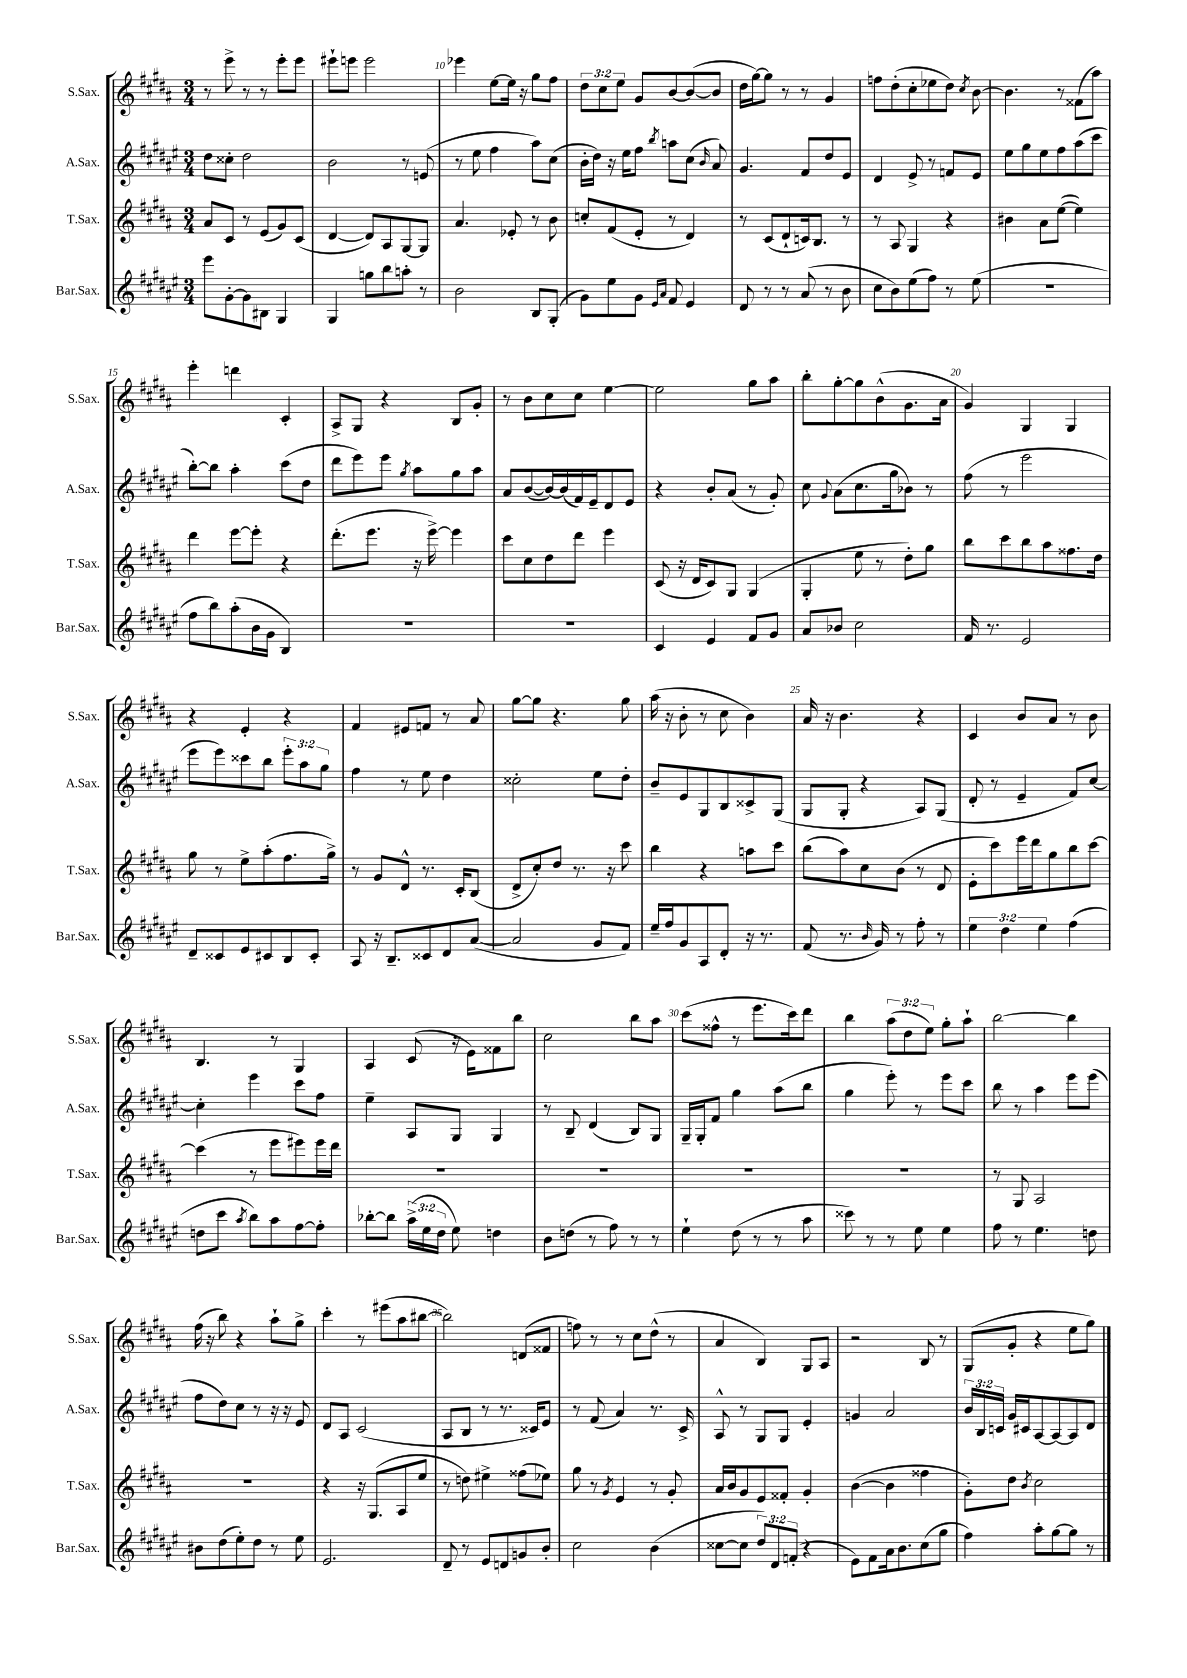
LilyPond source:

<<
\new StaffGroup <<
\new Staff = "s0" \with { instrumentName = "S.Sax." shortInstrumentName = "S.Sax." } {
    \clef treble \key b \major \numericTimeSignature \time 3/4 \override Staff.TupletNumber.text = #tuplet-number::calc-fraction-text
    \autoBeamOff r8 e'''8-> r8 r8 e'''8[-. e'''8] |
    eis'''8[-! e'''8] e'''2 |
    ees'''4 e''8[~ e''16] r16 gis''8[ fis''8] |
    \tuplet 3/2 { dis''8[ cis''8 e''8] } gis'8[ b'8~ b'8~( b'8] |
    dis''16[ gis''16~) gis''8] r8 r8 gis'4 |
    f''8[ dis''8-.( cis''8-. ees''8 dis''8]) \acciaccatura { cis''8 } b'8~ |
    b'4. r8 fisis'8[( ais''8]) |
    e'''4-. d'''4 cis'4-. |
    ais8[-> gis8] r4 b8[ gis'8]-. |
    r8 b'8[ cis''8 cis''8] e''4~ |
    e''2 gis''8[ ais''8] |
    b''8[-. gis''8~-. gis''8 b'8-^( gis'8. ais'16] |
    gis'4) gis4 gis4 |
    r4 e'4-. r4 |
    fis'4 eis'8[ f'8] r8 ais'8 |
    gis''8[~ gis''8] r4. gis''8 |
    ais''16( r16 b'8-. r8 cis''8 b'4) |
    ais'16 r16 b'4. r4 |
    cis'4 b'8[ ais'8] r8 b'8 |
    b4. r8 gis4 |
    ais4 cis'8( r16 e'16[) fisis'8 b''8] |
    cis''2 b''8[ ais''8] |
    cis'''8[( fisis''8]-^ r8 e'''8.[ cis'''16) dis'''8] |
    b''4 \tuplet 3/2 { ais''8[( dis''8 e''8]) } gis''8[-. ais''8]-! |
    b''2~ b''4 |
    fis''16( r16 b''8) r4 ais''8[-! gis''8]-> |
    cis'''4-. r8 eis'''8[( ais''8 bis''8]~ |
    bis''2) d'8[( fisis'8] |
    f''8) r8 r8 cis''8[ dis''8]-^( r8 |
    ais'4 b4) gis8[ ais8] |
    r2 b8 r8 |
    gis8[( gis'8]-. r4 e''8[ gis''8]) \bar "|." |
}
\new Staff = "s1" \with { instrumentName = "A.Sax." shortInstrumentName = "A.Sax." } {
    \clef treble \key fis \major \numericTimeSignature \time 3/4 \override Staff.TupletNumber.text = #tuplet-number::calc-fraction-text
    \autoBeamOff dis''8[ cisis''8]-. dis''2 |
    b'2 r8 e'8( |
    r8 eis''8 fis''4 ais''8[) cis''8]( |
    b'16[-. dis''16]) r16 eis''16[ fis''8] \acciaccatura { b''8 } a''8[ cis''8]( \grace { b'16 } ais'8) |
    gis'4. fis'8[ dis''8 eis'8] |
    dis'4 eis'8-> r8 f'8[ eis'8] |
    eis''8[ gis''8 eis''8 fis''8 ais''8( cis'''8] |
    b''8[~-.) b''8] ais''4-. cis'''8[( dis''8] |
    dis'''8[ eis'''8) eis'''8] \acciaccatura { gis''8 } ais''8[ gis''8 ais''8] |
    ais'8[ b'8~( b'16~) b'16( fis'16) eis'16-- dis'8 eis'8] |
    r4 b'8[-. ais'8]( r8 gis'8-.) |
    cis''8 \appoggiatura { gis'8 } ais'8[( cis''8. gis''16 bes'8]) r8 |
    fis''8( r8 eis'''2 |
    eis'''8[ eis'''8) cisis'''8 b''8] \tuplet 3/2 { eis'''8[-. ais''8 gis''8] } |
    fis''4 r8 eis''8 dis''4 |
    cisis''2-. eis''8[ dis''8]-. |
    b'8[-- eis'8 gis8 b8 cisis'8-> gis8]( |
    gis8[ gis8]-. r4 ais8[) gis8]( |
    dis'8-. r8 eis'4-- fis'8[) cis''8]~ |
    cis''4-. eis'''4 cis'''8[ fis''8] |
    eis''4-- ais8[ gis8] gis4 |
    r8 b8-- dis'4( b8[) gis8] |
    gis16[-- gis16-. fis'8] gis''4 ais''8[( b''8] |
    gis''4 eis'''8-.) r8 eis'''8[ cis'''8] |
    b''8 r8 ais''4 eis'''8[ eis'''8]( |
    fis''8[ dis''8) cis''8] r8 r16 r16 eis'8 |
    dis'8[ ais8] cis'2( |
    ais8[ b8] r8 r8. cisis'16[) eis'8] |
    r8 fis'8( ais'4) r8. cis'16-> |
    ais8-^ r8 gis8[ gis8] eis'4-. |
    g'4 ais'2 |
    \tuplet 3/2 { b'16[ b16 c'16] } gis'16[ cis'16 ais8~ ais8~ ais8 dis'8] \bar "|." |
}
\new Staff = "s2" \with { instrumentName = "T.Sax." shortInstrumentName = "T.Sax." } {
    \clef treble \key b \major \numericTimeSignature \time 3/4
    \autoBeamOff ais'8[ cis'8] r8 e'8[( gis'8) cis'8]( |
    dis'4~ dis'8[) ais8 gis8~ gis8] |
    ais'4. ees'8-. r8 b'8 |
    c''8[-. fis'8( e'8]-. r8 dis'4) |
    r8 cis'8[( dis'8-! c'16) b8.] r8 |
    r8 ais8 gis4 r4 |
    bis'4 ais'8[ e''8]~( e''4) |
    dis'''4 e'''8[~ e'''8]-. r4 |
    dis'''8.[-.( e'''8.] r16 e'''16~->) e'''4 |
    cis'''8[ cis''8 dis''8 dis'''8] e'''4 |
    cis'8( r16 dis'16[ cis'8) gis8] gis4( |
    gis4-. e''8 r8 dis''8[-.) gis''8] |
    b''8[ cis'''8 b''8 ais''8 fisis''8. dis''16] |
    gis''8 r8 e''8[-> ais''8-.( fis''8. gis''16]->) |
    r8 gis'8[ dis'8]-^ r8. cis'16[-. b8]( |
    dis'8[-> cis''8-.) dis''8] r8. r16 cis'''8 |
    b''4 r4 a''8[ cis'''8] |
    b''8[( ais''8) cis''8 b'8]( r8 dis'8 |
    e'8[-. cis'''8) e'''16 dis'''16 gis''8 b''8 cis'''8]~ |
    cis'''4( r8 e'''8[ eis'''8) eis'''16 dis'''16] |
    R2. |
    R2. |
    R2. |
    R2. |
    r8 gis8 ais2 |
    R2. |
    r4 r16 gis8.[( ais8 e''8] |
    r8 d''8) eis''4-> fisis''8[( ees''8]) |
    gis''8 r8 \acciaccatura { gis'8 } e'4 r8 gis'8-. |
    ais'16[ b'16 gis'8 e'8 fisis'8]-. gis'4-. |
    b'4~( b'4 fisis''4 |
    gis'8[-.) dis''8] \acciaccatura { b'8 } cis''2 \bar "|." |
}
\new Staff = "s3" \with { instrumentName = "Bar.Sax." shortInstrumentName = "Bar.Sax." } {
    \clef treble \key fis \major \numericTimeSignature \time 3/4 \override Staff.TupletNumber.text = #tuplet-number::calc-fraction-text
    \autoBeamOff eis'''8[ gis'8~-. gis'8 bis8] gis4 |
    gis4 g''8[ b''8 a''8]-. r8 |
    b'2 b8[ gis8]-.( |
    gis'8[) eis''8 gis'8] \grace { eis'16[ ais'16] } fis'8 eis'4 |
    dis'8 r8 r8 ais'8( r8 b'8 |
    cis''8[ b'8) eis''8( fis''8]) r8 eis''8( |
    R2. |
    fis''8[ b''8) ais''8-.( b'16 gis'16] b4) |
    R2. |
    R2. |
    cis'4 eis'4 fis'8[ gis'8] |
    ais'8[ bes'8] cis''2 |
    fis'16 r8. eis'2 |
    dis'8[-- cisis'8 eis'8 cis'8 b8 cis'8]-. |
    ais8 r16 b8.[-- cisis'8 dis'8 ais'8]~( |
    ais'2 gis'8[ fis'8]) |
    eis''16[-- fis''16 gis'8 ais8 dis'8]-. r16 r8. |
    fis'8( r8. \grace { b'16 } gis'16) r8 fis''8-. r8 |
    \tuplet 3/2 { eis''4 dis''4 eis''4 } fis''4( |
    d''8[ cis'''8] \acciaccatura { ais''8 } b''8[) ais''8 fis''8~ fis''8]-. |
    bes''8[~-. bes''8] \tuplet 3/2 { ais''16[->( eis''16 dis''16] } eis''8) d''4 |
    b'8[ d''8]( r8 fis''8) r8 r8 |
    eis''4-! dis''8( r8 r8 ais''8 |
    cisis'''8) r8 r8 eis''8 eis''4 |
    fis''8 r8 eis''4. d''8 |
    bis'8[ dis''8( eis''8-.) dis''8] r8 eis''8 |
    eis'2. |
    dis'8-- r8 eis'8[ d'8 g'8 b'8]-. |
    cis''2 b'4( |
    cisis''8[~ cisis''8] \tuplet 3/2 { dis''8[) dis'8 f'8]-.( } r4 |
    eis'8[) fis'8 ais'16 b'8. cis''8( gis''8] |
    fis''4) ais''8[-. gis''8~ gis''8] r8 \bar "|." |
}
>>
>>
\layout { \context { \Score currentBarNumber = #8 \override BarNumber.break-visibility = ##(#f #t #t) barNumberVisibility = #(every-nth-bar-number-visible 5) } }
